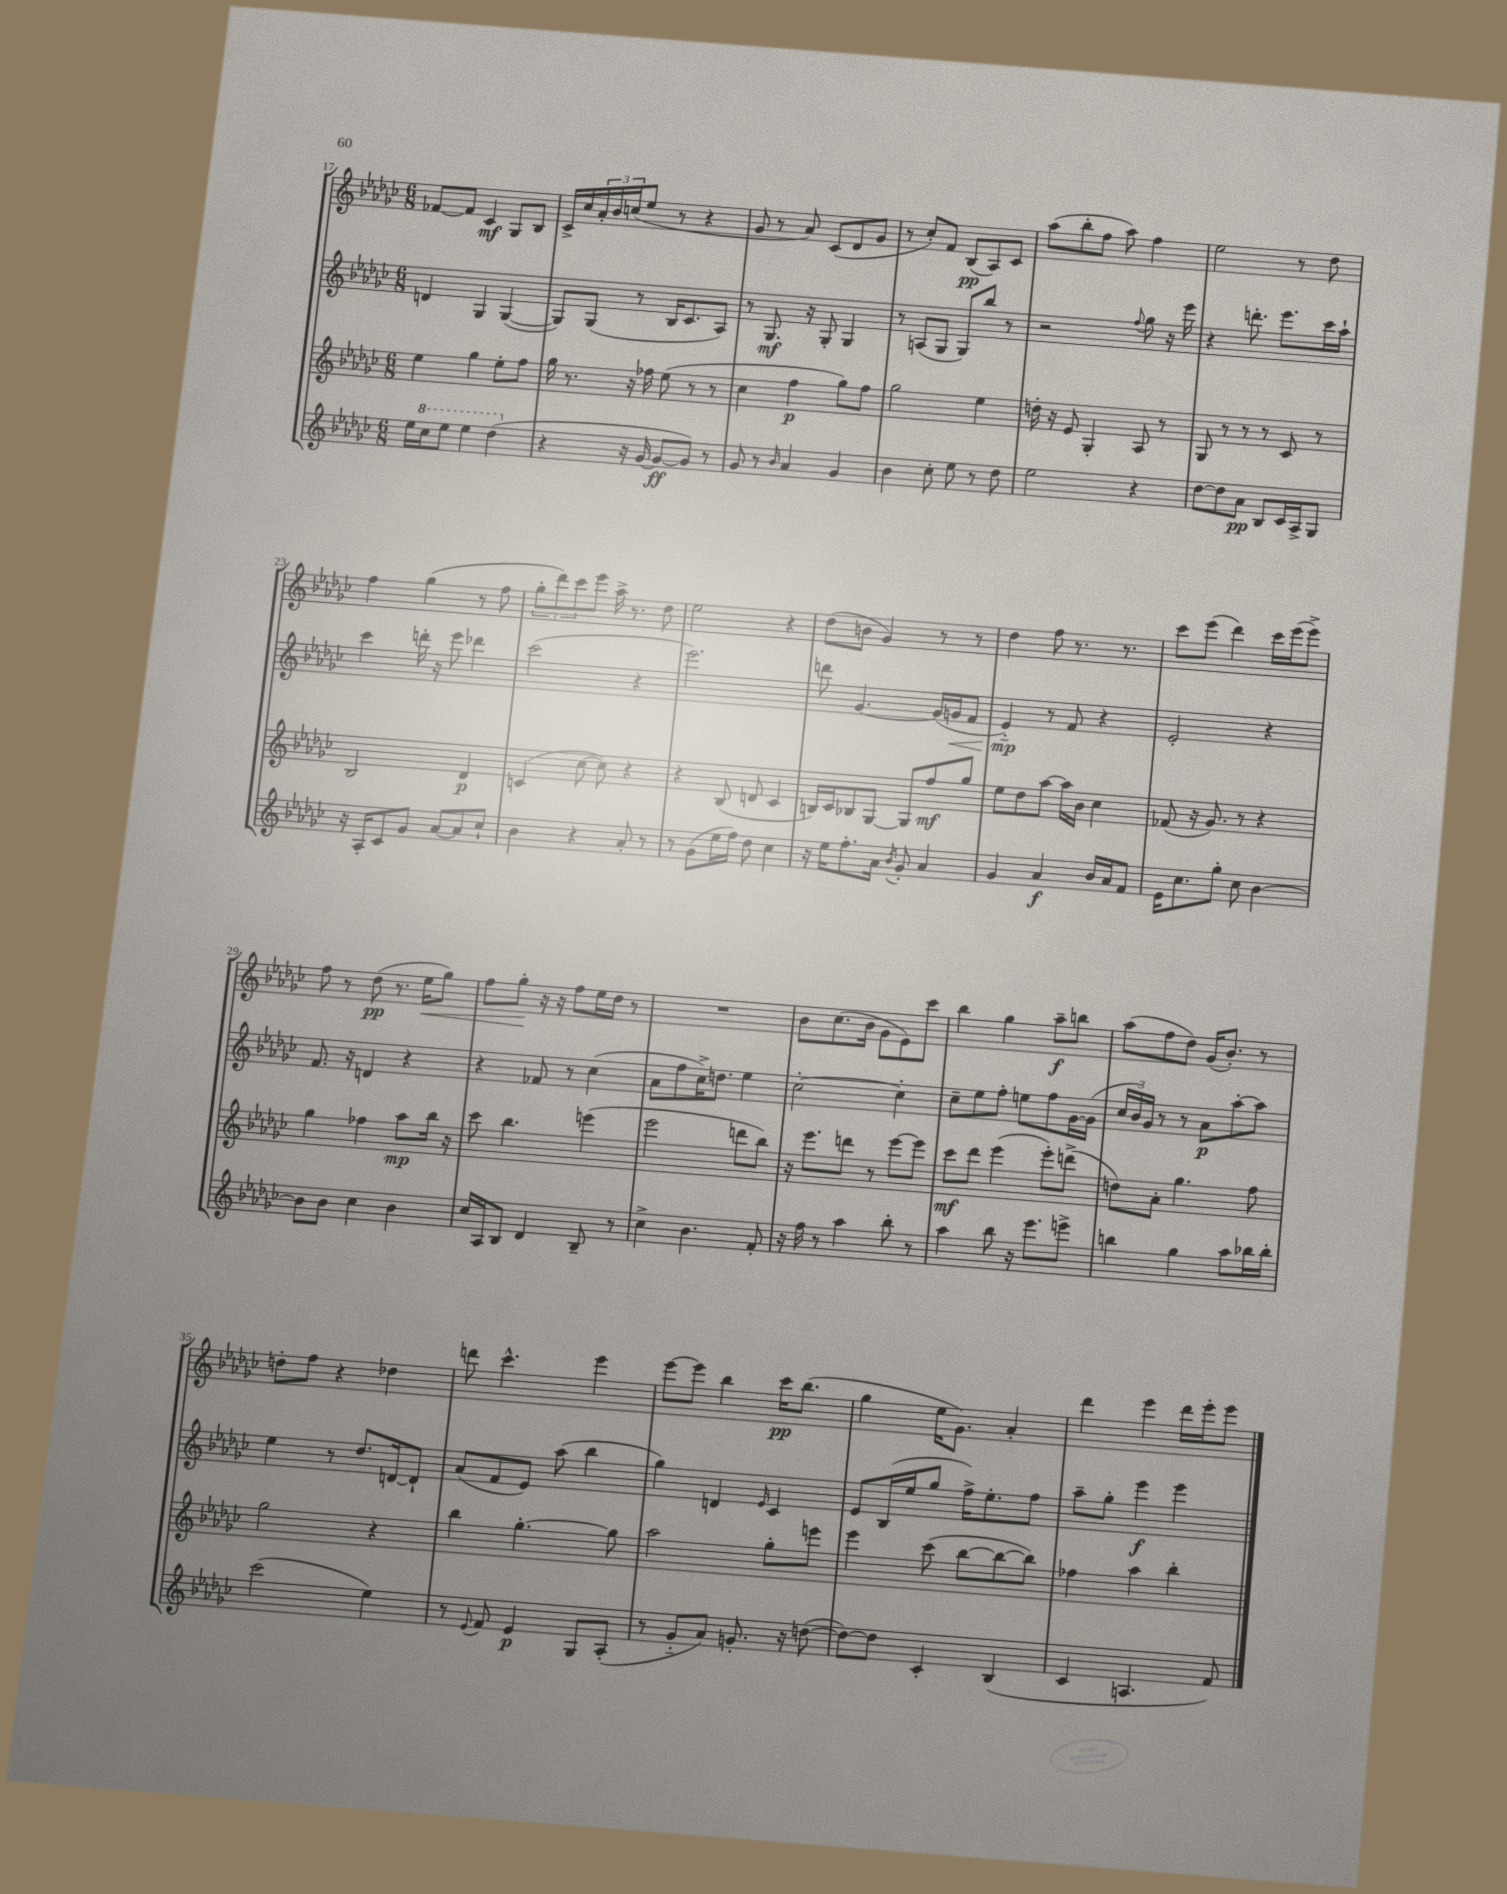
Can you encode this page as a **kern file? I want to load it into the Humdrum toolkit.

**kern	**kern	**kern	**kern
*staff4	*staff3	*staff2	*staff1
*clefG2	*clefG2	*clefG2	*clefG2
*k[b-e-a-d-g-c-]	*k[b-e-a-d-g-c-]	*k[b-e-a-d-g-c-]	*k[b-e-a-d-g-c-]
*M6/8	*M6/8	*M6/8	*M6/8
16ee-	4ee-	4d	[8f-
16ccc-	.	.	.
8eee-	.	.	8f-]
4eee-	4gg-	4G-	4c-
(4ddd-	8ee-'	([4G-	8G-
.	8ff	.	8B-
=	=	=	=
4r	16gg-	8G-])	16c-^
.	8.r	.	16cc-
.	.	(8G-	24a-'
.	.	.	24b-
.	.	.	(24cc
16r	16r	8r	8ee-
[16g-	16ff-	.	.
8g-_	(8ee-	16B-	8r
.	.	8.c-	.
8g-])	8r	.	4r
8r	8r	8A-)	.
=	=	=	=
8g-	4cc-	8r	8g-
8r	.	8.G-	8r
16qqb-	.	.	.
4a-	4ff	.	8a-)
.	.	16r	.
.	.	8G-'	(8c-
4g-	8gg-)	4G-	8d-
.	8ff	.	8g-
=	=	=	=
4b-	2gg-	8r	8r
.	.	(8A	8cc-')
8cc-'	.	8G-	8f
8ee-	.	8G-)	(8B-
8r	4ee-	8bb-	8A-)
8dd-	.	8r	8c-
=	=	=	=
2ee-	16dd'	2r	(8aa-
.	16r	.	.
.	8e-	.	8bb-'
.	4G-'	.	8ff
.	.	.	8aa-)
.	.	8qqff	.
4r	8A-	8gg-	4ff
.	8r	16r	.
.	.	16eee-	.
=	=	=	=
[8dd-	8G-	4r	2ee-
8dd-]	8r	.	.
8a-	8r	8.ddd'	.
8B-	8r	.	.
.	.	8.eee-	.
16c-	8c-	.	8r
16A-^	.	.	.
8G-	8r	16ccc-	8dd-
.	.	16aa-`	.
=	=	=	=
16r	2B-	4ccc-	4ff
16A-'	.	.	.
8c-	.	.	.
8g-	.	16ddd'	(4gg-
.	.	16r	.
[8a-	.	8eee-	.
8a-]	4d-	4ddd-	8r
8cc-`	.	.	8ff
=	=	=	=
4b-	(4c	(2ccc-	12gg-'
.	.	.	12ddd-)
.	.	.	12ccc-
4r	[8cc-	.	8eee-
.	8cc-])	.	16aa-^
.	.	.	8.r
8a-'	4r	4r	.
8r	.	.	8dd-
=	=	=	=
8r	4r	2.eee-)	2ee-
(8g-	.	.	.
16ee-	(8B-	.	.
16ff)	.	.	.
8dd-	8d	.	.
4cc-	4c-	.	4r
=	=	=	=
16r	16B)	8ddd	(8dd-
16ee-	16c-	.	.
8.ff'	8B-	[4.g-	8b
.	[8G-	.	4g-)
16a-	.	.	.
8qb-	.	.	.
8g-'	8G-]	.	.
4a-	8ff	(16g-]	8r
.	.	16g	.
.	8gg-	8f	8r
=	=	=	=
4g-	8ee-	4e-'~)	4dd-
.	8dd-	.	.
4a-	[8aa-	8r	8ff
.	16aa-]	8f	8.r
.	16b-	.	.
16b-	4cc-	4r	.
16a-	.	.	8.r
8f	.	.	.
=	=	=	=
16e-	(8f-	2e-'	8ccc-
8.cc-	.	.	.
.	16r	.	(8eee-
.	8.g-)	.	.
8gg-'	.	.	4ddd-)
8cc-	8r	.	.
[4b-	4r	4r	16ccc-
.	.	.	(16eee-
.	.	.	8eee-^)
=	=	=	=
8b-]	4gg-	8.f	8ff
8b-	.	.	8r
.	.	16r	.
4cc-	4ff-	4d	(8dd-
.	.	.	8.r
4b-	8aa-	4r	.
.	.	.	16ee-
.	16bb-	.	8gg-)
.	16r	.	.
=	=	=	=
16cc-	8ccc-	4r	8ff
16A-	.	.	.
8B-	4.bb-	.	8gg-'
4d-	.	8f-	16r
.	.	.	16r
.	.	8r	8ff
8B-~	(4eee	(4cc-	16ee-
.	.	.	16dd-
8r	.	.	8r
=	=	=	=
4cc-^	2eee-	8a-	2.r
.	.	8ff	.
4.b-	.	16cc-^)	.
.	.	8.dd	.
.	8ddd	4ee-	.
8f'	8bb-)	.	.
=	=	=	=
16r	16r	[2cc-'	8b-
16ff	8.eee-	.	.
8r	.	.	(8.cc-
4aa-	8ddd	.	.
.	.	.	16b-
.	8r	.	8g-
8bb-'	[8eee-	4cc-']	8e-)
8r	8eee-]	.	8ccc-
=	=	=	=
4aa-	8ccc-	8cc-~	4bb-
.	8ddd-	8ee-	.
8bb-	(4eee-	8ff'	4gg-
16r	.	8ee	.
8.eee-	.	.	.
.	8eee-')	8ff	8aa-~
8eee^	(8ddd^	[16g-	8bb
.	.	(16g-]	.
=	=	=	=
4bb	8dd)	24cc-	(8aa-
.	.	24b-)	.
.	.	24g-	.
.	8a-'	8r	8ff
4gg-	4.gg-	8r	8dd-)
.	.	8a-	(16g-
.	.	.	8.b-')
8aa-	.	[8aa-'	.
16bb-	8ff	8aa-]	8r
16bb-'	.	.	.
=	=	=	=
(2ccc-	2gg-	4ee-	8dd'
.	.	.	8ff
.	.	8r	4r
.	.	8.dd-	.
4ee-)	4r	.	4dd-
.	.	[16d	.
.	.	8d`]	.
=	=	=	=
8r	4bb-	(8a-	8ddd
8qqe-	.	.	.
8f	.	8f	4.ccc-^^
4e-	[4.gg-'	8e-)	.
.	.	(8aa-	.
8G-	.	4bb-	4eee-
(8A-'	8gg-]	.	.
=	=	=	=
8r	2aa-	4gg-)	[8eee-
8g-'~	.	.	8eee-]
8a-)	.	4d	4bb-
8.g'	.	.	.
.	.	16qqe-	.
.	8gg-'	4c-	16ccc-
16r	.	.	(8.bb-
([8dd	8eee	.	.
=	=	=	=
8dd_)	4eee-	8e-	4gg-
8dd]	.	(16B-	.
.	.	16ee-	.
4c-'	(8ccc-	8gg-	16ee-
.	.	.	8.g-)
.	[8bb-	16ff^)	.
.	.	8.ee-'	.
(4B-	8bb-_	.	4a-'
.	8bb-])	8ff	.
=	=	=	=
4c-	4ff-	8aa-~	4ddd-
.	.	8gg-'	.
4.A	4aa-	4eee-	4eee-
.	4bb-'	4eee-	16ddd-
.	.	.	16eee-'
8f)	.	.	8eee-
==	==	==	==
*-	*-	*-	*-
